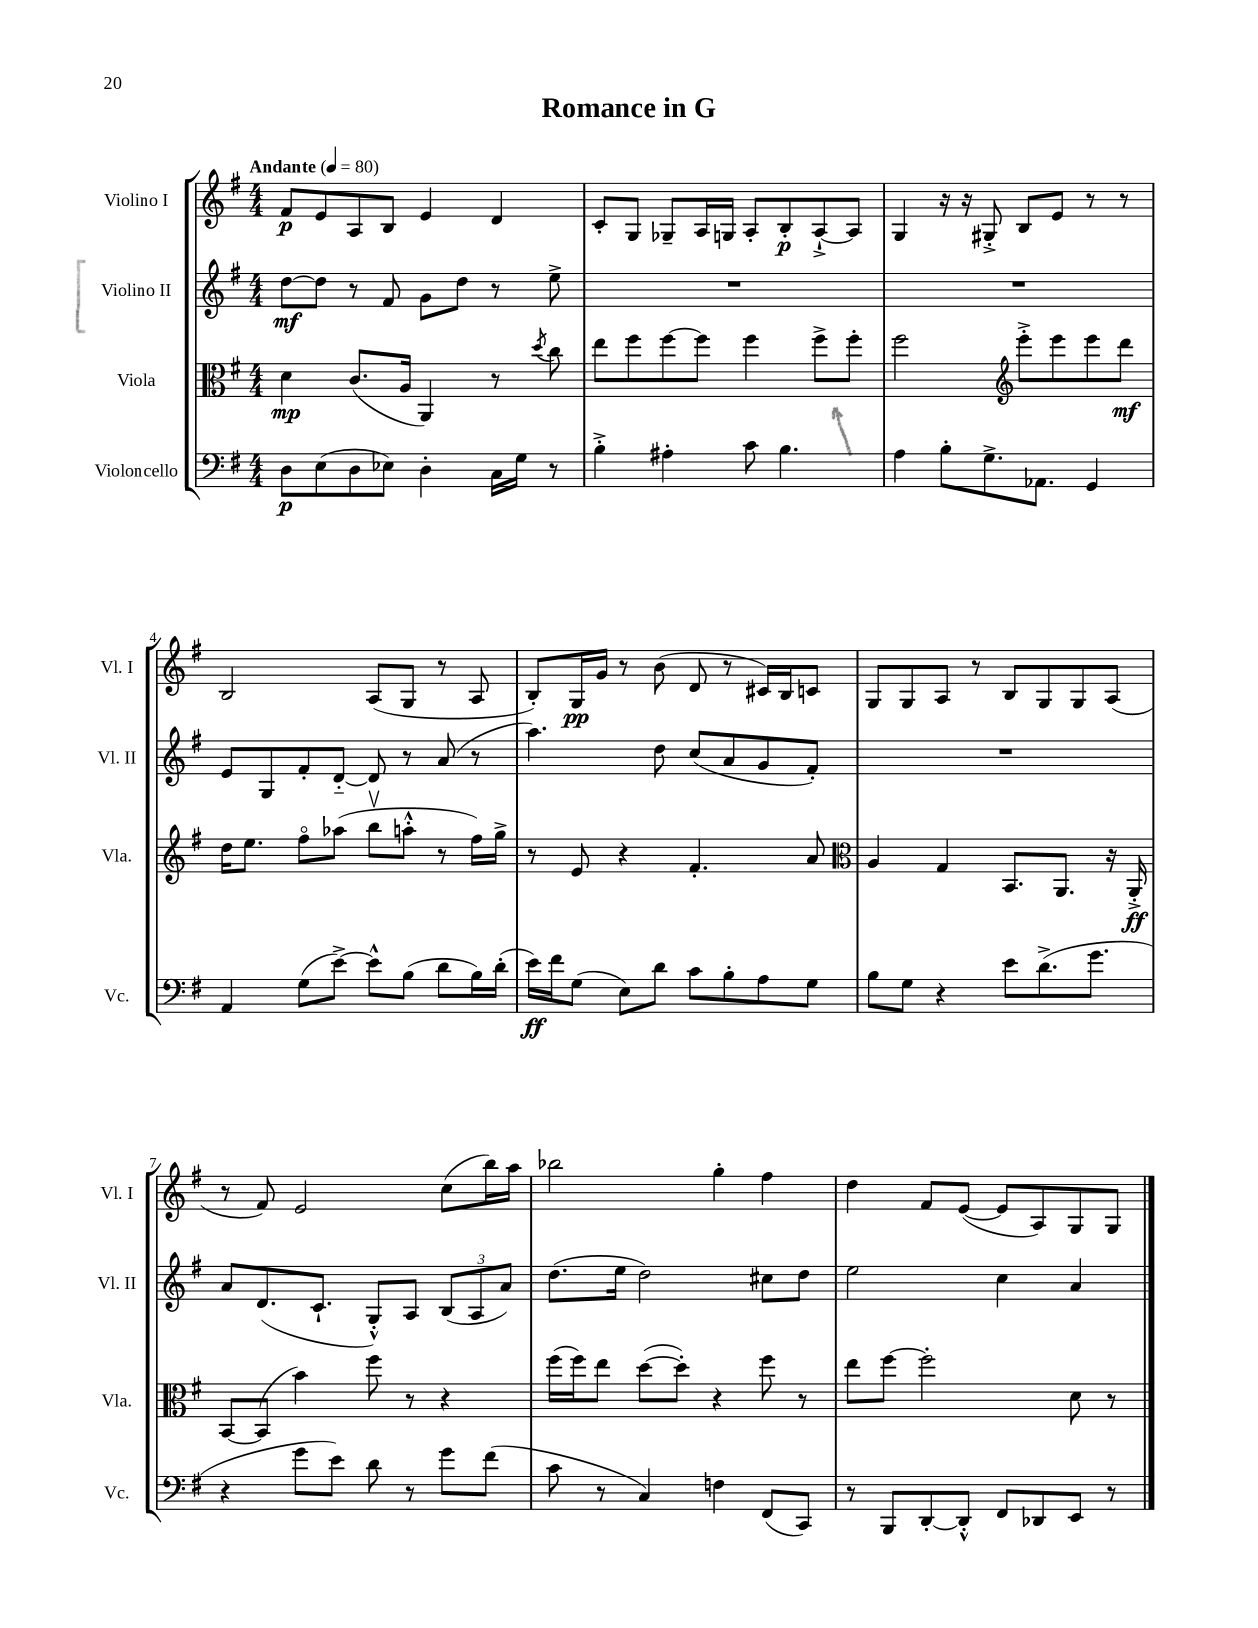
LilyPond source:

\header { title = "Romance in G" }
<<
\new StaffGroup <<
\new Staff = "s0" \with { instrumentName = "Violino I" shortInstrumentName = "Vl. I" } {
    \clef treble \key g \major \numericTimeSignature \time 4/4 \tempo "Andante" 4 = 80
    fis'8\p e'8 a8 b8 e'4 d'4 |
    c'8-. g8 ges8-- a16 g16 a8-. b8-.\p a8~-!-> a8 |
    g4 r16 r16 gis8-.-> b8 e'8 r8 r8 |
    b2 a8( g8 r8 a8 |
    b8-.) g16\pp g'16 r8 b'8( d'8 r8 cis'16) b16 c'8 |
    g8 g8 a8 r8 b8 g8 g8 a8( |
    r8 fis'8) e'2 c''8( b''16) a''16 |
    bes''2 g''4-. fis''4 |
    d''4 fis'8 e'8~( e'8 a8) g8 g8 \bar "|." |
}
\new Staff = "s1" \with { instrumentName = "Violino II" shortInstrumentName = "Vl. II" } {
    \clef treble \key g \major \numericTimeSignature \time 4/4
    d''8~\mf d''8 r8 fis'8 g'8 d''8 r8 e''8-> |
    R1 |
    R1 |
    e'8 g8 fis'8-. d'8~-_ d'8 r8 a'8( r8 |
    a''4.) d''8 c''8( a'8 g'8 fis'8-.) |
    R1 |
    a'8 d'8.( c'8.-! g8-.-^) a8 \tuplet 3/2 { b8( a8 a'8) } |
    d''8.( e''16 d''2) cis''8 d''8 |
    e''2 c''4 a'4 \bar "|." |
}
\new Staff = "s2" \with { instrumentName = "Viola" shortInstrumentName = "Vla." } {
    \clef alto \key g \major \numericTimeSignature \time 4/4
    d'4\mp c'8.( a16 a,4) r8 \acciaccatura { d''8 } c''8 |
    e''8 fis''8 fis''8~ fis''8 fis''4 fis''8-> fis''8-. |
    fis''2 \clef treble e'''8-.-> e'''8 e'''8 d'''8\mf |
    d''16 e''8. fis''8\flageolet aes''8( b''8\upbow a''8-.-^ r8 fis''16) g''16-> |
    r8 e'8 r4 fis'4.-. a'8 |
    \clef alto a4 g4 b,8. a,8. r16 a,16-.->\ff |
    b,8~ b,8( b'4) fis''8 r8 r4 |
    fis''16( fis''16) e''8 d''8~( d''8-.) r4 fis''8 r8 |
    e''8 fis''8~ fis''2-. d'8 r8 \bar "|." |
}
\new Staff = "s3" \with { instrumentName = "Violoncello" shortInstrumentName = "Vc." } {
    \clef bass \key g \major \numericTimeSignature \time 4/4
    d8\p e8( d8 ees8) d4-. c16 g16 r8 |
    b4-.-> ais4-. c'8 b4. |
    a4 b8-. g8.-> aes,8. g,4 |
    a,4 g8( e'8~->) e'8-^ b8( d'8 b16) d'16-.( |
    e'16\ff) fis'16 g8( e8) d'8 c'8 b8-. a8 g8 |
    b8 g8 r4 e'8 d'8.->( g'8. |
    r4 g'8 e'8) d'8 r8 g'8 fis'8( |
    c'8 r8 c4) f4 fis,8( c,8) |
    r8 b,,8 d,8~-. d,8-.-^ fis,8 des,8 e,8 r8 \bar "|." |
}
>>
>>
